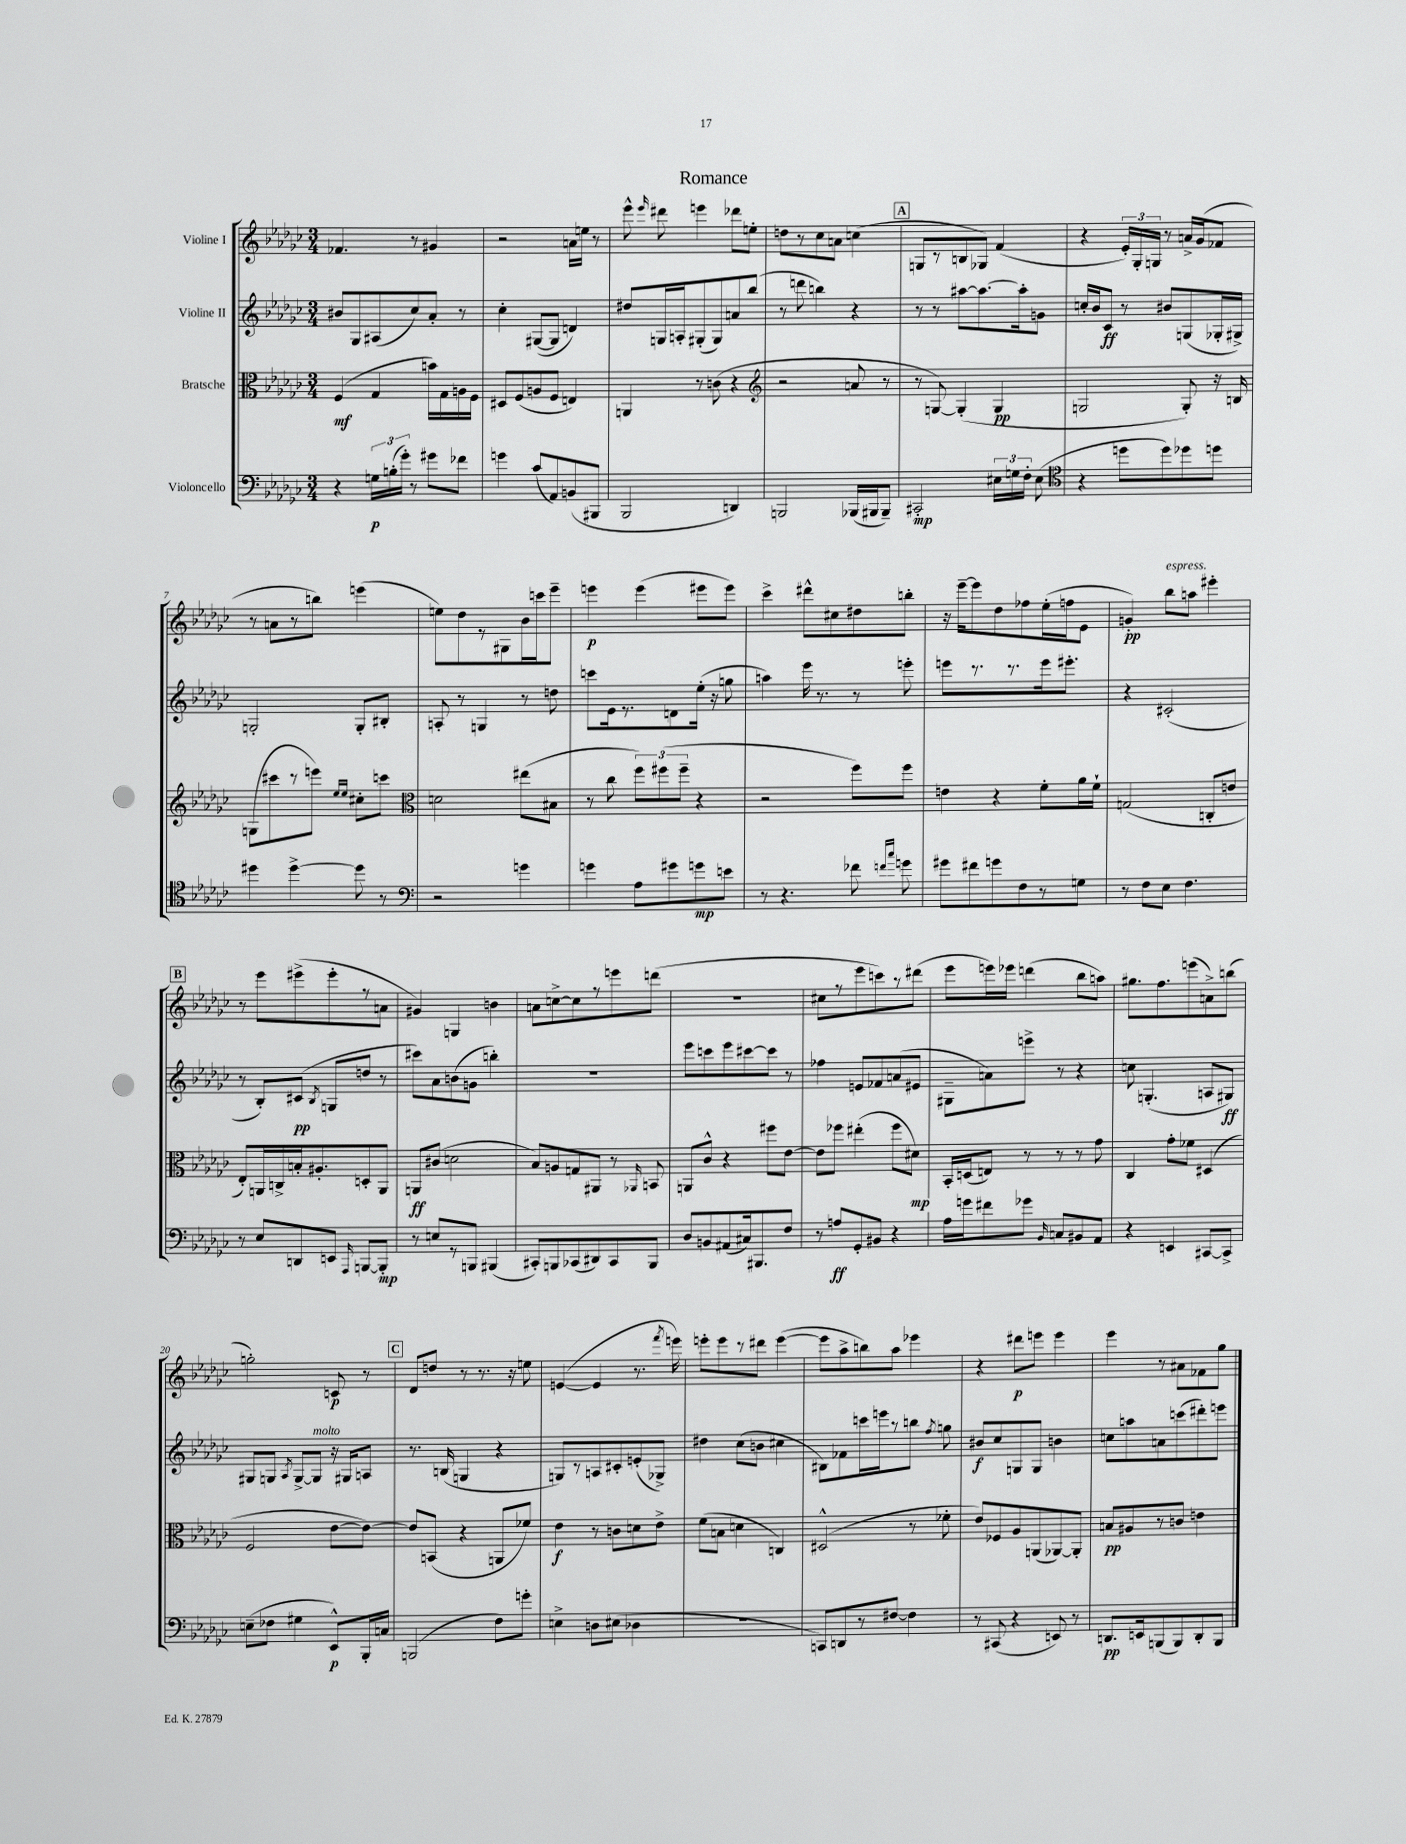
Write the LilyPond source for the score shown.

\header { title = "Romance" }
<<
\new StaffGroup <<
\new Staff = "s0" \with { instrumentName = "Violine I" } {
    \clef treble \key ges \major \numericTimeSignature \time 3/4
    \autoBeamOff fes'4. r8 gis'4 |
    r2 a'16[ e''16] r8 |
    ees'''8-^ \grace { ees'''16 } dis'''8 e'''4 des'''8[ e''8]-. |
    d''8[ r8 ces''8 a'8] c''4( |
    \mark \markup { \box "A" } g8[ r8 b8 ges8]) f'4( |
    r4 \tuplet 3/2 { ees'16[-.) ges16-. g16] } r8 a'16[-> ges'16( fes'8] |
    r8 a'8[ r8 b''8]) e'''4( |
    e''8[) des''8 r8 gis8 bes'16 c'''16 ees'''8]-- |
    e'''4\p e'''4( eis'''8[ eis'''8]) |
    ces'''4-> dis'''8[-^ cis''8 dis''8 b''8]-. |
    r16 ees'''16[~-- ees'''8 des''8 fes''8 ees''16-.( f''16 ees'8] |
    g'4-.\pp) bes''8[^\markup { \italic "espress." } a''8] eis'''4-. |
    \mark \markup { \box "B" } r8 ees'''8[ eis'''8->( eis'''8-. r8 a'8] |
    gis'4) g4 b'4 |
    a'8[ c''8~-> c''8 r8 e'''8 d'''8]( |
    R2. |
    cis''8[ r8 ees'''8 c'''8) r8 dis'''8]( |
    ees'''8[ e'''16) ees'''16] d'''4( bes''8[ a''8]) |
    gis''8.[ f''8. e'''8( a'8->) b''8]( |
    g''2-.) c'8\p r8 |
    \mark \markup { \box "C" } des'8[ d''8] r8 r8. r16 e''8 |
    e'4~( e'4 r8. \acciaccatura { f'''8 } e'''16) |
    e'''8[-. e'''8 r8 dis'''8] e'''4~( |
    e'''8[ aes''8-> b''8) aes''8] ees'''4 |
    r4 dis'''8[\p e'''8] e'''4 |
    ees'''4 r8 ais'8[ fes'8 ges''8] \bar "|." |
}
\new Staff = "s1" \with { instrumentName = "Violine II" } {
    \clef treble \key ges \major \numericTimeSignature \time 3/4
    \autoBeamOff bis'8[ ges8 ais8( ces''8) aes'8]-. r8 |
    ces''4-. gis8[~( gis8] d'4) |
    dis''8[ g16 a16-. gis8-.( gis8) a'8 bes''8]( |
    r8 d'''8 b''4) r4 |
    \mark \markup { \box "A" } r8 r8 ais''8[~ ais''8.~ ais''16-. g'8] |
    c''16[-. bes'16 ces'8]\ff r8 bis'8[ g8( ges16-. gis16]->) |
    g2-. g8[-. bis8]-. |
    a8-. r8 g4 r8 d''8 |
    c'''8[ ees'16 r8. d'8 ees''16]-.( r16 g''8 |
    a''4) ees'''16 r8. r8 e'''8-. |
    e'''8[ r8. r8. e'''16 eis'''8.]-. |
    r4 cis'2-.( |
    \mark \markup { \box "B" } r8 bes8[-.) cis'8]\pp( \acciaccatura { bes8 } g8[ d''8] r8 |
    cis'''8[) aes'8 b'8( g'8] b''4-.) |
    R2. |
    ees'''8[ c'''8 ees'''8 cis'''8~ cis'''8] r8 |
    fes''4 e'8[ fes'8 a'8( eis'8] |
    gis8[-- a'8) e'''8]-> r8 r4 |
    c''8 g4.-.( a8[ gis8]\ff) |
    gis8[ g8] \acciaccatura { aes8 } g8[~-> g8]^\markup { \italic "molto" } r16 gis16[ a8] |
    \mark \markup { \box "C" } r8. b16( g4 r4 |
    g8[) r8 a8 cis'8-. e'8-.( ges8]->) |
    dis''4 ces''8[( b'8] cis''4 |
    bis8[) fes'8 c'''16 e'''16 r8 b''8] \acciaccatura { f''8 } g''8 |
    bis'8[\f ces''8 g8 g8] b'4 |
    c''8[ a''8 a'8 c'''8( dis'''8-.) e'''8] \bar "|." |
}
\new Staff = "s2" \with { instrumentName = "Bratsche" } {
    \clef alto \key ges \major \numericTimeSignature \time 3/4
    \autoBeamOff f4\mf( ges4 b'16[) ges16 a16 f16] |
    dis8[ f8( a8 f8] e4) |
    a,4 r8 c'8( r4 |
    \clef treble r2 a'8 r8 |
    \mark \markup { \box "A" } r8 g8~) g4-.( g4\pp |
    g2 g8-.) r16 b16 |
    g8[( cis'''8 r8 e'''8]) \grace { ees''16[ ees''16] } cis''8[-. c'''8] |
    \clef alto d'2 eis''8[( bis8] |
    r8 ces''8 \tuplet 3/2 { f''8[) fis''8( fis''8]-- } r4 |
    r2 f''8[) f''8] |
    e'4 r4 f'8[-. aes'16 f'16]-! |
    g2( c8[-. e'8] |
    \mark \markup { \box "B" } ees8[-.) a,16 c16-> b16-. ais8.-. d8-. a,8] |
    a,8[\ff cis'8]( d'2 |
    bes8[) a8 g8 ais,8] r8 \grace { aes,16 } b,8 |
    a,8[ ces'8]-^ r4 fis''8[ ees'8]~ |
    ees'8[ fes''8] eis''4-.( fes''8[ dis'8]\mp) |
    bes,16[-. d16( e8]) r8 r8 r8 ges'8 |
    ces4 ges'8[-. fes'8] dis4( |
    f2 ees'8[~ ees'8]~) |
    \mark \markup { \box "C" } ees'8[ b,8]( r4 a,8[ fes'8]) |
    ees'4\f r8 c'8[ d'8 ees'8]-> |
    f'8[( b8] d'4 c4) |
    dis2-^( r8 fes'8-. |
    ees'8[) fes8 aes8 a,8( aes,8~) aes,8]-. |
    b8[\pp ais8 r8 c'8] e'4 \bar "|." |
}
\new Staff = "s3" \with { instrumentName = "Violoncello" } {
    \clef bass \key ges \major \numericTimeSignature \time 3/4
    \autoBeamOff r4 \tuplet 3/2 { g16[\p b16-.( ges'16]-.) } r8 gis'8[ fes'8] |
    g'4 ces'8[( aes,8) b,8( bis,,8] |
    bes,,2 d,4) |
    b,,2 bes,,16[( bis,,16 bis,,8]--) |
    \mark \markup { \box "A" } cis,2-.\mp \tuplet 3/2 { eis16[ g16 f16]-. } eis8( |
    \clef tenor r4 d''8[ d''8) des''8 d''8] |
    dis''4 dis''4~-> dis''8 r8 |
    \clef bass r2 g'4 |
    g'4 aes8[ gis'8 g'8\mp e'8] |
    r8 r4. fes'8 \grace { f'16[ ces''16] } g'8 |
    gis'8[ fis'8 g'8 f8 r8 g8] |
    r8 f8[ ees8] f4. |
    \mark \markup { \box "B" } r8 ees8[ d,8 e,8] \grace { aes,,16 } b,,8[~ b,,8]-.\mp |
    r8 e8[ r8 b,,8] bis,,4( |
    cis,8[-.) b,,8 ces,8( dis,8) ces,8 b,,8] |
    des8[ b,8 ais,8( cis16) bis,,8. f8] |
    r8 a8[\ff ges,8-. bis,8] r4 |
    aes16[ g'16 fis'8 ges'8] \grace { bes,16 } c8[ bis,8 aes,8] |
    r4 e,4 cis,8[~ cis,8]-> |
    e8[--( fes8] gis4 ees,8[-^\p) bes,,16-. c16] |
    \mark \markup { \box "C" } b,,2( f8[) g'8]-. |
    e4-> d8[ eis8]( des4 |
    R2. |
    c,8[) d,8 r8 fis8]~ fis4 |
    r8 cis,8( r4 e,8) r8 |
    d,8.[\pp e,16 b,,8( b,,8) d,8-. b,,8] \bar "|." |
}
>>
>>
